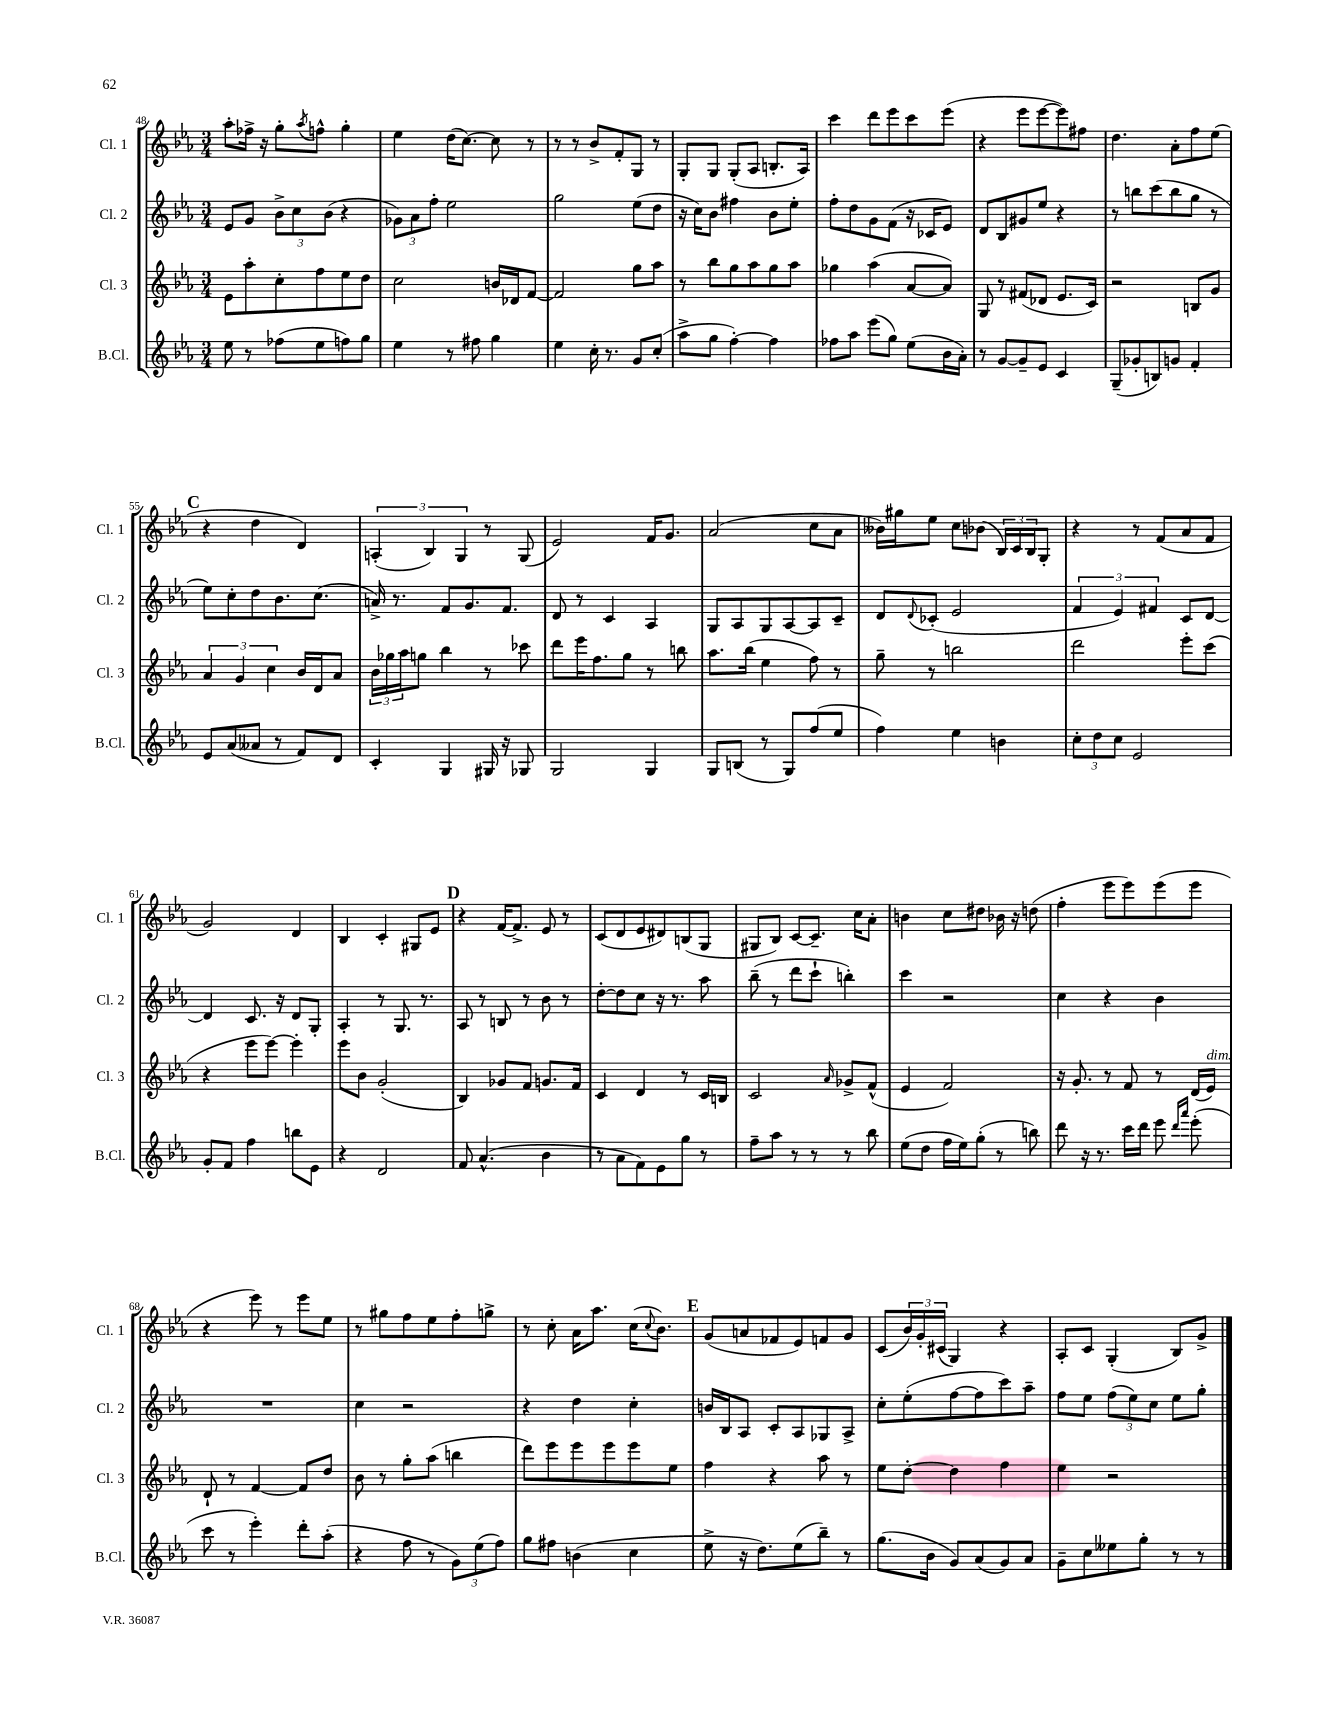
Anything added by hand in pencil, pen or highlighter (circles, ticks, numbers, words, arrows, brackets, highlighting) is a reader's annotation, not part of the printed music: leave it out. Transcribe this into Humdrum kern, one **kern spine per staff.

**kern	**kern	**kern	**kern
*staff4	*staff3	*staff2	*staff1
*clefG2	*clefG2	*clefG2	*clefG2
*k[b-e-a-]	*k[b-e-a-]	*k[b-e-a-]	*k[b-e-a-]
*M3/4	*M3/4	*M3/4	*M3/4
8ee-	8e-	8e-	8aa-'
8r	8aa-'	8g	16ff-^
.	.	.	16r
(8ff-	8cc'	12b-^	8gg'
.	.	12cc	.
.	.	.	8qaa-
8ee-	8ff	.	8ff^^
.	.	(12b-	.
8ff)	8ee-	4r	4gg'
8gg	8dd	.	.
=	=	=	=
4ee-	2cc	12g-)	4ee-
.	.	12a-	.
.	.	12ff'	.
8r	.	2ee-	(16dd
.	.	.	[8.cc)
8ff#	.	.	.
4gg	16b	.	8cc]
.	16d-	.	.
.	[8f	.	8r
=	=	=	=
4ee-	2f]	2gg	8r
.	.	.	8r
16cc'	.	.	8b-^
8.r	.	.	.
.	.	.	8f'
8g	8gg	(8ee-	8G
(8cc'	8aa-	8dd	8r
=	=	=	=
8aa-^	8r	16r	8G'
.	.	16cc)	.
8gg	8bb-	8b-	8G
[4ff')	8gg	4ff#	(8G'
.	8aa-	.	8A-
4ff]	8gg	8b-	8.B'
.	8aa-	8ee-'	.
.	.	.	16A-)
=	=	=	=
8ff-	4gg-	8ff'	4ccc
8aa-	.	8dd	.
(8eee-	(4aa-	8g	8ddd
8gg)	.	(8f	8eee-
(8ee-	[8a-	16r	8ccc
.	.	16c-	.
16b-	8a-])	8e-)	(8eee-
16a-')	.	.	.
=	=	=	=
8r	8G	8d	4r
[8g	8r	8B-	.
8g~]	(8f#	8g#	8eee-
8e-	8d-	8ee-	[8eee-
4c	8.e-	4r	8eee-])
.	.	.	8ff#
.	16c)	.	.
=	=	=	=
(8G~	2r	8r	4.dd
8g-'	.	8bb	.
8B)	.	(8ccc	.
8g	.	8bb	8a-'
4f'	8B	8gg	8ff
.	8g	8r	(8ee-
=	=	=	=
8e-	6a-	8ee-)	4r
(8a-	.	8cc'	.
.	6g	.	.
8a--	.	8dd	4dd
.	6cc	.	.
8r	.	8.b-	.
8f)	16b-	.	4d)
.	16d	(8.cc	.
8d	8a-	.	.
=	=	=	=
4c'	24b-	16a^)	(6A'
.	24gg-	.	.
.	.	8.r	.
.	24aa-	.	.
.	8gg	.	.
.	.	.	6B-)
4G	4bb-	8f	.
.	.	.	6G
.	.	8.g	.
16G#	8r	.	8r
16r	.	8.f	.
8G-	8ccc-	.	(8G
=	=	=	=
2G	8ddd	8d	2e-)
.	16eee-	8r	.
.	8.ff	.	.
.	.	4c	.
.	8gg	.	.
4G	8r	4A-	16f
.	.	.	8.g
.	8bb	.	.
=	=	=	=
8G	8.aa-	8G	(2a-
(8B	.	8A-	.
.	(16bb-	.	.
8r	4ee-	8G	.
8G)	.	[8A-	.
(8ff	8ff)	8A-]	8cc
8ee-	8r	8c~	8a-
=	=	=	=
4ff)	8gg~	8d	16b--)
.	.	.	16gg#
.	.	8qqd	.
.	8r	(8c-'	8ee-
4ee-	2bb	2e-	8cc
.	.	.	(8b-
4b	.	.	24B-)
.	.	.	24c
.	.	.	24B-
.	.	.	8G'
=	=	=	=
12cc'	2ddd	6f	4r
12dd	.	.	.
12cc	.	6e-)	.
2e-	.	.	8r
.	.	6f#	.
.	.	.	(8f
.	8eee-'	8c	8a-
.	(8ccc	[8d	8f
=	=	=	=
8g'	4r	4d]	2g)
8f	.	.	.
4ff	8eee-	8.c	.
.	[8eee-)	.	.
.	.	16r	.
8bb	4eee-']	8d	4d
8e-	.	8G'	.
=	=	=	=
4r	8eee-	4A-'	4B-
.	8b-	.	.
2d	(2g'	8r	4c'
.	.	8.G	.
.	.	.	8G#
.	.	8.r	.
.	.	.	8e-
=	=	=	=
8f	4B-)	8A-	4r
(4.a-^^	.	8r	.
.	8g-	8B	[16f
.	.	.	8.f^]
.	8f	8r	.
4b-	8.g	8b-	8e-
.	.	8r	8r
.	16f	.	.
=	=	=	=
8r	4c	[8dd'	(8c
8a-	.	8dd]	8d
8f)	4d	8cc	8e-
8e-	.	16r	8d#)
.	.	8.r	.
8gg	8r	.	(8B
8r	16c	8aa-	8G
.	16B	.	.
=	=	=	=
8ff~	2c	(8bb-~	8G#
8aa-	.	8r	8B-)
8r	.	8ddd	[8c
8r	.	8ccc`	8.c~]
.	16qqa-	.	.
8r	8g-^	4bb')	.
.	.	.	16cc
8bb-	(8f^^	.	8a-'
=	=	=	=
(8ee-	4e-	4ccc	4b
8dd	.	.	.
16ff	2f)	2r	8cc
16ee-)	.	.	.
(8gg'	.	.	8dd#
8r	.	.	16b-
.	.	.	16r
8bb)	.	.	(8dd
=	=	=	=
8ddd	16r	4cc	4ff'
.	8.g'	.	.
16r	.	.	.
8.r	.	.	.
.	8r	4r	8eee-
16ccc	8f	.	8eee-)
16ddd	.	.	.
8eee-	8r	4b-	(8eee-
16qqddd	.	.	.
16qqaaa-	.	.	.
(8eee-'	(16d	.	8eee-
.	16e-)	.	.
=	=	=	=
8ccc	8d`	2.r	4r
8r	8r	.	.
4eee-')	[4f	.	8eee-)
.	.	.	8r
8ddd'	8f]	.	8eee-
(8aa-'	8dd	.	8ee-
=	=	=	=
4r	8b-	4cc	8r
.	8r	.	8gg#
8ff	8gg'	2r	8ff
8r	(8aa-	.	8ee-
12g)	4bb	.	8ff'
(12ee-	.	.	.
.	.	.	8gg^
12ff)	.	.	.
=	=	=	=
8gg	8ddd)	4r	8r
8ff#	8eee-	.	8cc'
(4b	8eee-	4dd	16a-
.	.	.	8.aa-
.	8eee-	.	.
4cc	8eee-	4cc'	(16cc
.	.	.	8qqcc
.	.	.	8.b-)
.	8ee-	.	.
=	=	=	=
8ee-^	4ff	16b	(8g
.	.	16B-	.
16r	.	8A-	8a
8.dd)	.	.	.
.	4r	8c'	8f-
(8ee-	.	8A-	8e-)
8bb-~)	8aa-	8G-	8f
8r	8r	8A-^	8g
=	=	=	=
(8.gg	8ee-	8cc'	(8c
.	[8dd'	(8ee-'	24b-)
.	.	.	24g'
16b-	.	.	.
.	.	.	(24c#
8g)	4dd]	[8ff	4G)
(8a-	.	8ff]	.
8g)	4ff	8ccc)	4r
8a-	.	8aa-~	.
=	=	=	=
8g~	4ee-	8ff	8A-'
8cc	.	8ee-	8c
8ee--	2r	(12ff	(4G'
.	.	12ee-)	.
8gg'	.	.	.
.	.	12cc	.
8r	.	8ee-	8B-)
8r	.	8gg'	8g^
==	==	==	==
*-	*-	*-	*-
